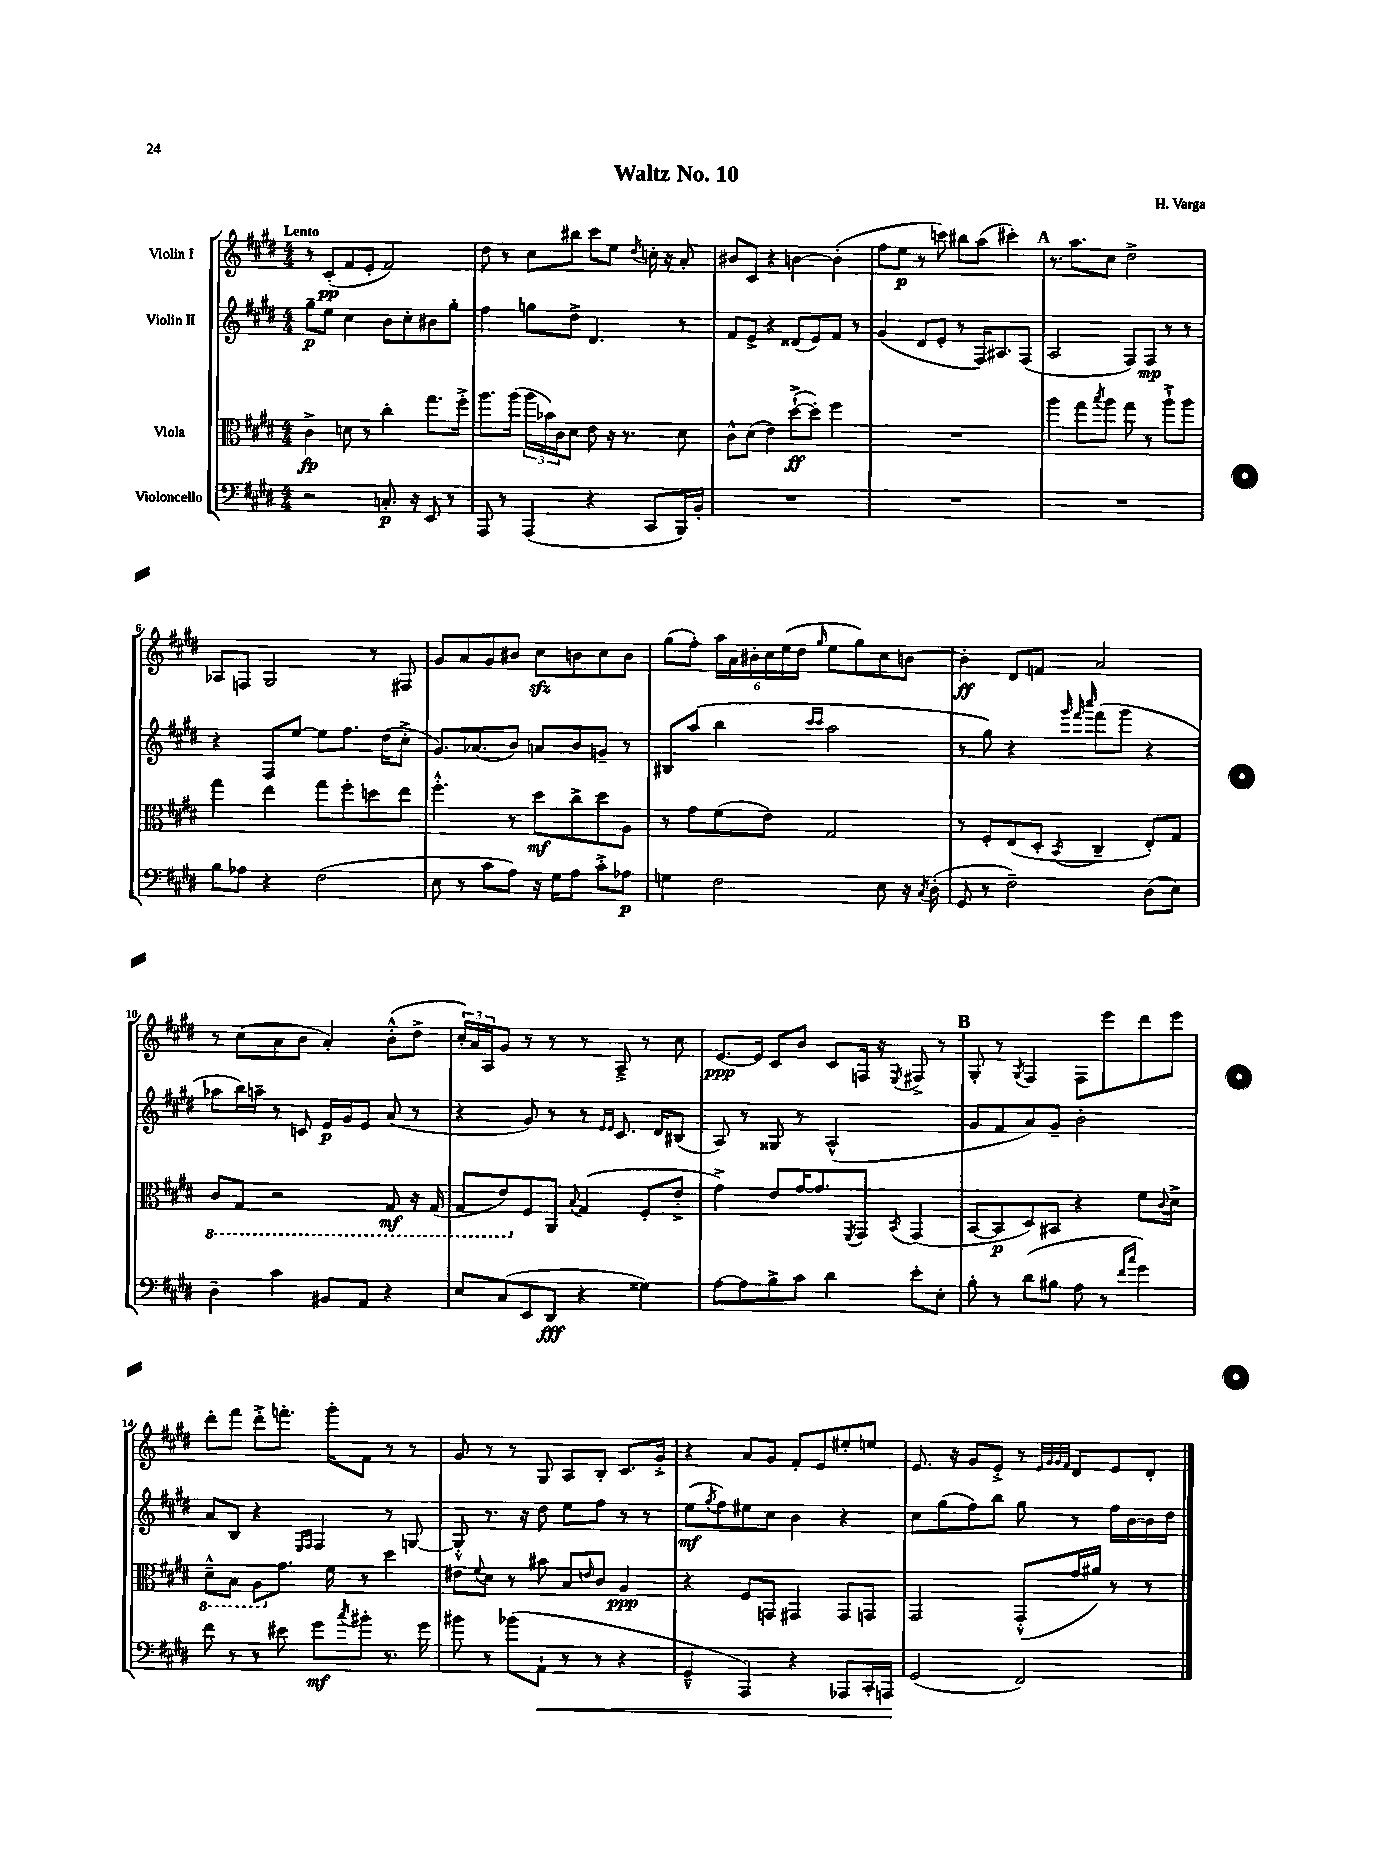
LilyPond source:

\header { title = "Waltz No. 10" composer = "H. Varga" }
<<
\new StaffGroup <<
\new Staff = "s0" \with { instrumentName = "Violin I" } {
    \clef treble \key e \major \numericTimeSignature \time 4/4 \tempo "Lento"
    r8 cis'8-.\pp( fis'8 e'8-. fis'2) |
    dis''8 r8 cis''8 bis''8 cis'''8 e''8 \acciaccatura { dis''8 } c''16-. r16 a'8-. |
    bis'8 cis'8 r4 b'4~ b'4-.( |
    fis''8 e''8\p r8 c'''8) bis''8 a''8( cis'''4-.) |
    \mark \markup { \bold "A" } r8. a''8. cis''8 dis''2-> |
    aes8 f8 gis2 r8 fis8 |
    gis'8 a'8 gis'8 bis'8 cis''8\sfz b'8 cis''8 b'8 |
    gis''8( fis''8-.) \tuplet 6/4 { a''16 a'16 bis'16-. cis''16 e''16( dis''16 } \grace { gis''16 } e''8 gis''8) cis''8 b'8~ |
    b'4-.\ff dis'8 f'8 a'2 |
    r8 cis''8( a'8 b'8 a'4-.) b'8-.-^( dis''8-> |
    \tuplet 3/2 { cis''16-.) a'16 a16 } gis'8 r8 r8 r8 a8---> r8 cis''8 |
    e'8.~\ppp e'16 cis'8 b'8 cis'8 f16 r16 \acciaccatura { e8 } fis8-> r8 |
    \mark \markup { \bold "B" } gis8-. r8 \acciaccatura { gis8 } fis4 fis8 e'''8 dis'''8 e'''8 |
    dis'''8-. fis'''8 dis'''8-.-> f'''8.-. gis'''16-. fis'8 r8 r8 |
    gis'8 r8 r8 gis8 a8 b8-. cis'8. gis'16-.-> |
    r4 a'8 gis'8 fis'8-. e'8 eis''8-. e''8 |
    e'8. r16 gis'8 e'8-.-> r8 \grace { e'32 gis'32 gis'32 fis'32 } dis'8 e'8 dis'8-. \bar "|." |
}
\new Staff = "s1" \with { instrumentName = "Violin II" } {
    \clef treble \key e \major \numericTimeSignature \time 4/4
    gis''8--\p e''8 cis''4 b'8 cis''8-. bis'8 gis''8-. |
    fis''4 g''8 dis''8-> dis'4. r8 |
    fis'8 e'8-> r4 disis'8( e'8) fis'8 r8 |
    gis'4( dis'8 e'8-. r8 fis16) ais8. fis8( |
    \mark \markup { \bold "A" } a2 fis8) fis8\mp r8 r8 |
    r4 fis8 e''8~ e''8 fis''8. dis''16( cis''8-.-> |
    gis'8.) aes'8.( b'8) a'8 b'8 g'8-- r8 |
    bis8 a''8( b''4 \grace { cis'''16 cis'''16 } a''2 |
    r8 gis''8) r4 \grace { gis'''32 fis'''32 cis''''32 } fis'''8( gis'''8 r4 |
    aes''8 b''16) a''16-- r8 c'8 e'16\p gis'16 e'8 a'8( r8 |
    r4 gis'8) r8 r8 \grace { e'16 e'16 } cis'8. dis'16 bis8( |
    a8) r8 gisis8 r8 a2-^( |
    \mark \markup { \bold "B" } gis'8 fis'8 a'8) gis'8-- b'2-. |
    a'8 b8 r4 \grace { e16 fis16 } fis4 r8 g8~ |
    g8-.-^ r8. r16 dis''8 e''8 fis''8 r8 r8 |
    e''8\mf( \acciaccatura { gis''8 } fis''8) eis''8 cis''8 b'4 r4 |
    cis''8 gis''8( fis''8) b''8 gis''8 r8 fis''16 b'16~ b'16 dis''16 \bar "|." |
}
\new Staff = "s2" \with { instrumentName = "Viola" } {
    \clef alto \key e \major \numericTimeSignature \time 4/4
    cis'4->\fp d'8 r8 cis''4-. gis''8. fis''16-.-> |
    a''8. a''16( \tuplet 3/2 { a''16 bes'16) cis'16 } dis'8 e'8 r16 r8. dis'8 |
    cis'8-^ dis'8( e'4) dis''8~-!->\ff( dis''8-.) fis''4 |
    R1 |
    \mark \markup { \bold "A" } a''4 gis''8 \acciaccatura { b''8 } a''8 gis''8 r8 a''8-!-> a''8 |
    gis''4 e''4 gis''8 fis''8-. d''8 e''8 |
    fis''4.-.-^ r8 dis''8\mf cis''8-> dis''8 a8 |
    r8 gis'8 fis'8( e'8) gis2 |
    r8 fis8-. e8( dis8-. \acciaccatura { b,8 } cis4-- e8-.) gis8 |
    \ottava #-1 cis8 gis,8 r2 gis,8\mf r16 gis,16( |
    gis,8 e8) \ottava #0 fis8 a,8 \appoggiatura { b8 } gis4( fis8-. e'8-.-> |
    gis'4->) e'8 gis'16~ gis'8. \acciaccatura { fis,8 } gis,8 \acciaccatura { b,8 } gis,4( |
    \mark \markup { \bold "B" } b,8~ b,8\p dis8) bis,8 r4 fis'8 \appoggiatura { cis'8 } dis'8-> |
    \ottava #-1 dis8---^ b,8 a,8 \ottava #0 gis'8. fis'16 r8 dis''4 |
    eis'8 \appoggiatura { fis'8 } dis'8 r8 bis'8 b8 \grace { e'16 } cis'8 a4\ppp |
    r4 fis8 g,8 gis,4 gis,8 g,8 |
    gis,2 gis,8-.-^( gis'16 ais'16) r8 r8 \bar "|." |
}
\new Staff = "s3" \with { instrumentName = "Violoncello" } {
    \clef bass \key e \major \numericTimeSignature \time 4/4
    r2 c8.-.\p r16 e,8 r8 |
    a,,8 r8 a,,4( r4 cis,8 b,,16) b,16-. |
    R1 |
    R1 |
    \mark \markup { \bold "A" } R1 |
    b8 aes8 r4 fis2( |
    e8 r8 cis'8 a8) r16 gis16 a8 cis'8-.-> aes8\p |
    g4 fis2 e8 r16 \acciaccatura { cis8 } dis16-.( |
    gis,8 r8 fis2--) dis8( e8) |
    dis4-- cis'4 bis,8 a,8 r4 |
    e8 cis8( e,8 dis,8\fff r4 gisis4) |
    a8~ a8 b8-> cis'8 dis'4 e'8-. e8-. |
    \mark \markup { \bold "B" } b8-. r8 dis'8( bis8 a8 r8 \grace { fis'16 cis''16 } gis'4) |
    fis'8 r8 r8 eis'8 gis'8\mf \acciaccatura { cis''8 } bis'8-. r8. gis'16 |
    bis'8 r8 bes'8( a,8-!\< r8 r8 r4 |
    gis,4---^ a,,4) r4 aes,,8 cis,16-. a,,16\! |
    gis,2( fis,2) \bar "|." |
}
>>
>>
